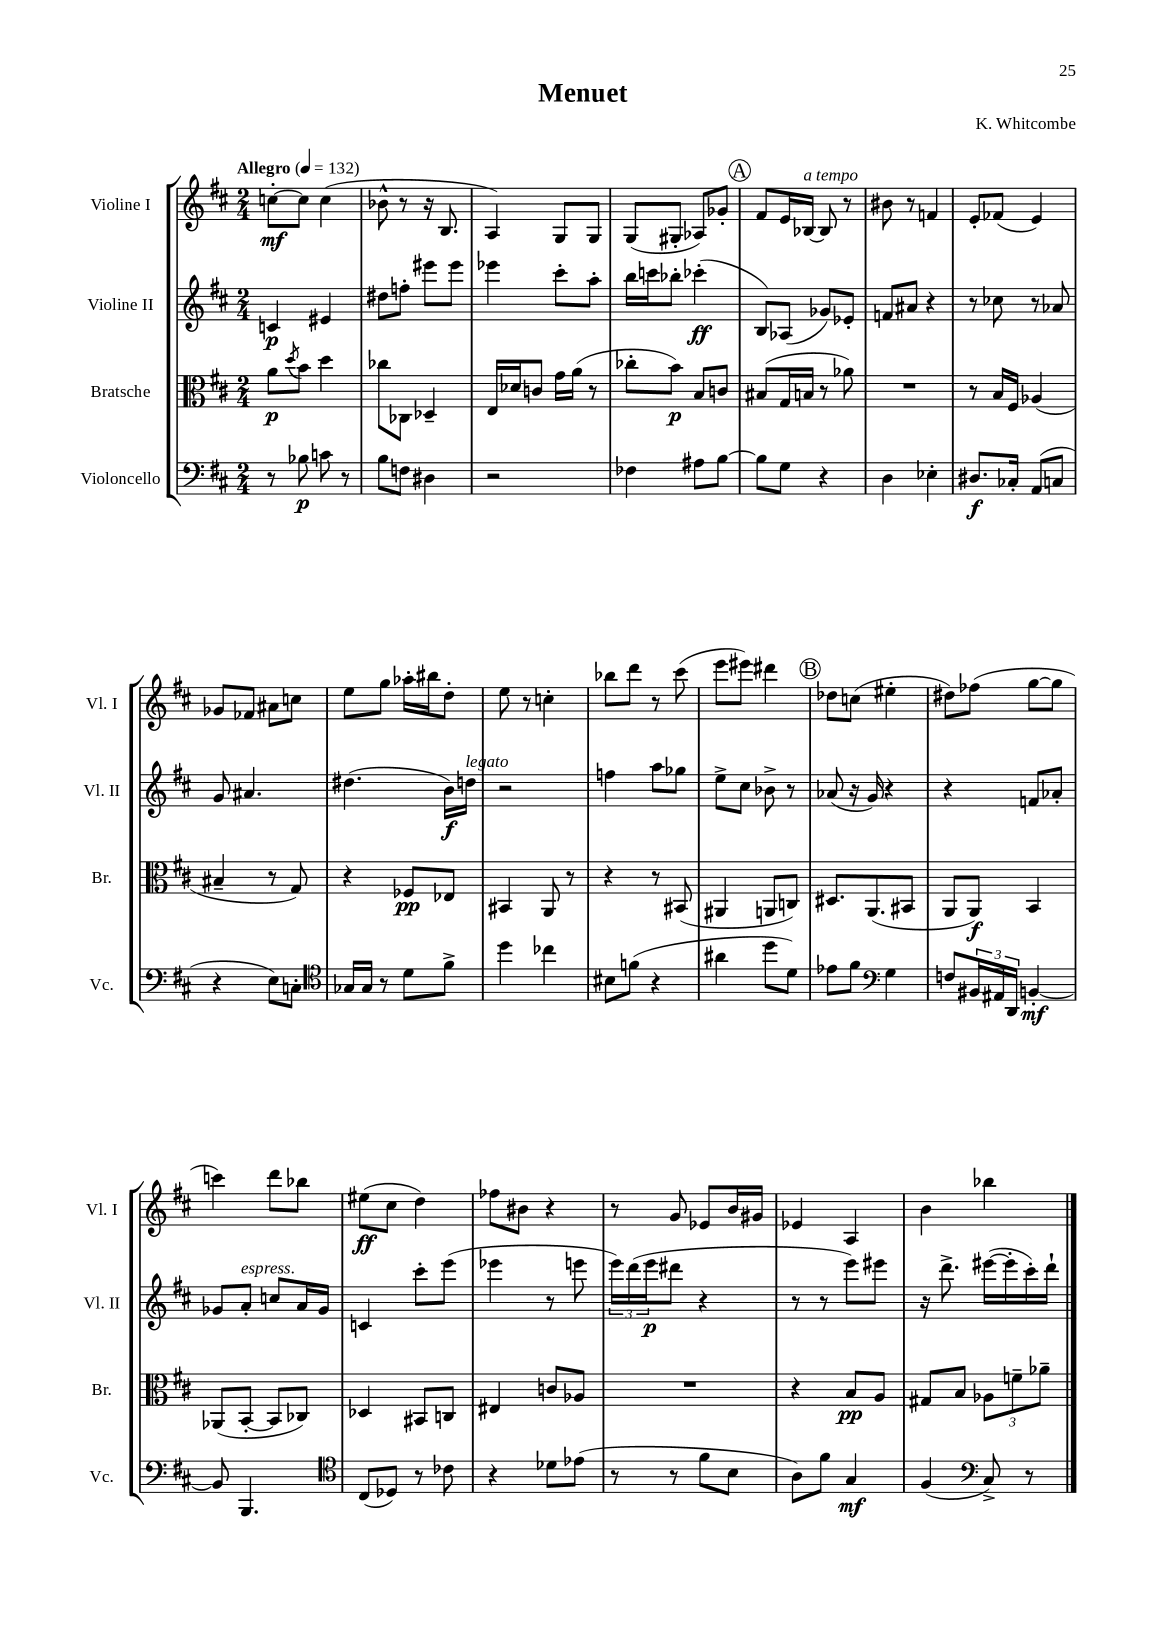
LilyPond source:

\header { title = "Menuet" composer = "K. Whitcombe" }
<<
\new StaffGroup <<
\new Staff = "s0" \with { instrumentName = "Violine I" shortInstrumentName = "Vl. I" } {
    \clef treble \key d \major \numericTimeSignature \time 2/4 \tempo "Allegro" 4 = 132
    c''8~-.\mf c''8 c''4( |
    bes'8-^ r8 r16 b8. |
    a4) g8 g8 |
    g8( gis8-. aes8) ges'8-. |
    \mark \markup { \circle "A" } fis'8 e'16 bes16~^\markup { \italic "a tempo" } bes8 r8 |
    bis'8 r8 f'4 |
    e'8-. fes'8( e'4) |
    ges'8 fes'8 ais'8 c''8 |
    e''8 g''8 aes''16-. bis''16 d''8-. |
    e''8 r8 c''4-. |
    bes''8 d'''8 r8 cis'''8( |
    e'''8 eis'''8) dis'''4 |
    \mark \markup { \circle "B" } des''8 c''8( eis''4-. |
    dis''8) fes''8( g''8~ g''8 |
    c'''4) d'''8 bes''8 |
    eis''8\ff( cis''8 d''4) |
    fes''8 bis'8 r4 |
    r8 g'8 ees'8 b'16 gis'16 |
    ees'4 a4 |
    b'4 bes''4 \bar "|." |
}
\new Staff = "s1" \with { instrumentName = "Violine II" shortInstrumentName = "Vl. II" } {
    \clef treble \key d \major \numericTimeSignature \time 2/4
    c'4\p eis'4 |
    dis''8 f''8-. eis'''8 eis'''8 |
    ees'''4 cis'''8-. a''8-. |
    b''16 c'''16 bes''8-. ces'''4-.\ff( |
    \mark \markup { \circle "A" } b8) aes8( ges'8) ees'8-. |
    f'8 ais'8 r4 |
    r8 ces''8 r8 aes'8 |
    g'8 ais'4. |
    dis''4.( b'16\f) d''16^\markup { \italic "legato" } |
    r2 |
    f''4 a''8 ges''8 |
    e''8-> cis''8 bes'8-> r8 |
    \mark \markup { \circle "B" } aes'8( r16 g'16) r4 |
    r4 f'8 aes'8-. |
    ges'8 a'8-.^\markup { \italic "espress." } c''8 a'16 ges'16 |
    c'4 cis'''8-. e'''8( |
    ees'''4 r8 e'''8 |
    \tuplet 3/2 { e'''16) d'''16( e'''16\p } dis'''8 r4 |
    r8 r8 e'''8) eis'''8 |
    r16 d'''8.-> eis'''16~( eis'''16-. cis'''16-.) d'''16-! \bar "|." |
}
\new Staff = "s2" \with { instrumentName = "Bratsche" shortInstrumentName = "Br." } {
    \clef alto \key d \major \numericTimeSignature \time 2/4
    a'8\p \acciaccatura { d''8 } b'8 d''4 |
    ces''8 ces8 des4-- |
    e16 des'16 c'8 g'16 a'16( r8 |
    ces''8-. b'8\p) b8 c'8 |
    \mark \markup { \circle "A" } bis8( g16 b16 r8 aes'8) |
    R2 |
    r8 b16 fis16 aes4( |
    bis4-- r8 g8) |
    r4 fes8\pp ees8 |
    bis,4 a,8 r8 |
    r4 r8 bis,8( |
    ais,4 a,8 c8) |
    \mark \markup { \circle "B" } dis8. a,8.( bis,8 |
    a,8 a,8\f) b,4 |
    aes,8( b,8~-. b,8 ces8) |
    des4 bis,8 c8 |
    eis4 c'8 aes8 |
    R2 |
    r4 b8\pp a8 |
    gis8 b8 \tuplet 3/2 { aes8 f'8-- aes'8-- } \bar "|." |
}
\new Staff = "s3" \with { instrumentName = "Violoncello" shortInstrumentName = "Vc." } {
    \clef bass \key d \major \numericTimeSignature \time 2/4
    r8 bes8\p c'8 r8 |
    b8 f8 dis4 |
    r2 |
    fes4 ais8 b8~ |
    \mark \markup { \circle "A" } b8 g8 r4 |
    d4 ees4-. |
    dis8.\f ces16-. a,8( c8 |
    r4 e8) c8-. |
    \clef tenor ges16 ges16 r8 d'8 fis'8-> |
    d''4 ces''4 |
    bis8 f'8( r4 |
    ais'4 d''8 d'8) |
    \mark \markup { \circle "B" } ees'8 fis'8 \clef bass g4 |
    f8 \tuplet 3/2 { bis,16 ais,16 d,16 } b,4~-.\mf |
    b,8 b,,4. |
    \clef tenor cis8( des8) r8 ces'8 |
    r4 des'8 ees'8( |
    r8 r8 fis'8 b8 |
    a8) fis'8 g4\mf |
    fis4( \clef bass cis8->) r8 \bar "|." |
}
>>
>>
\layout { \context { \Score \remove "Bar_number_engraver" } }
